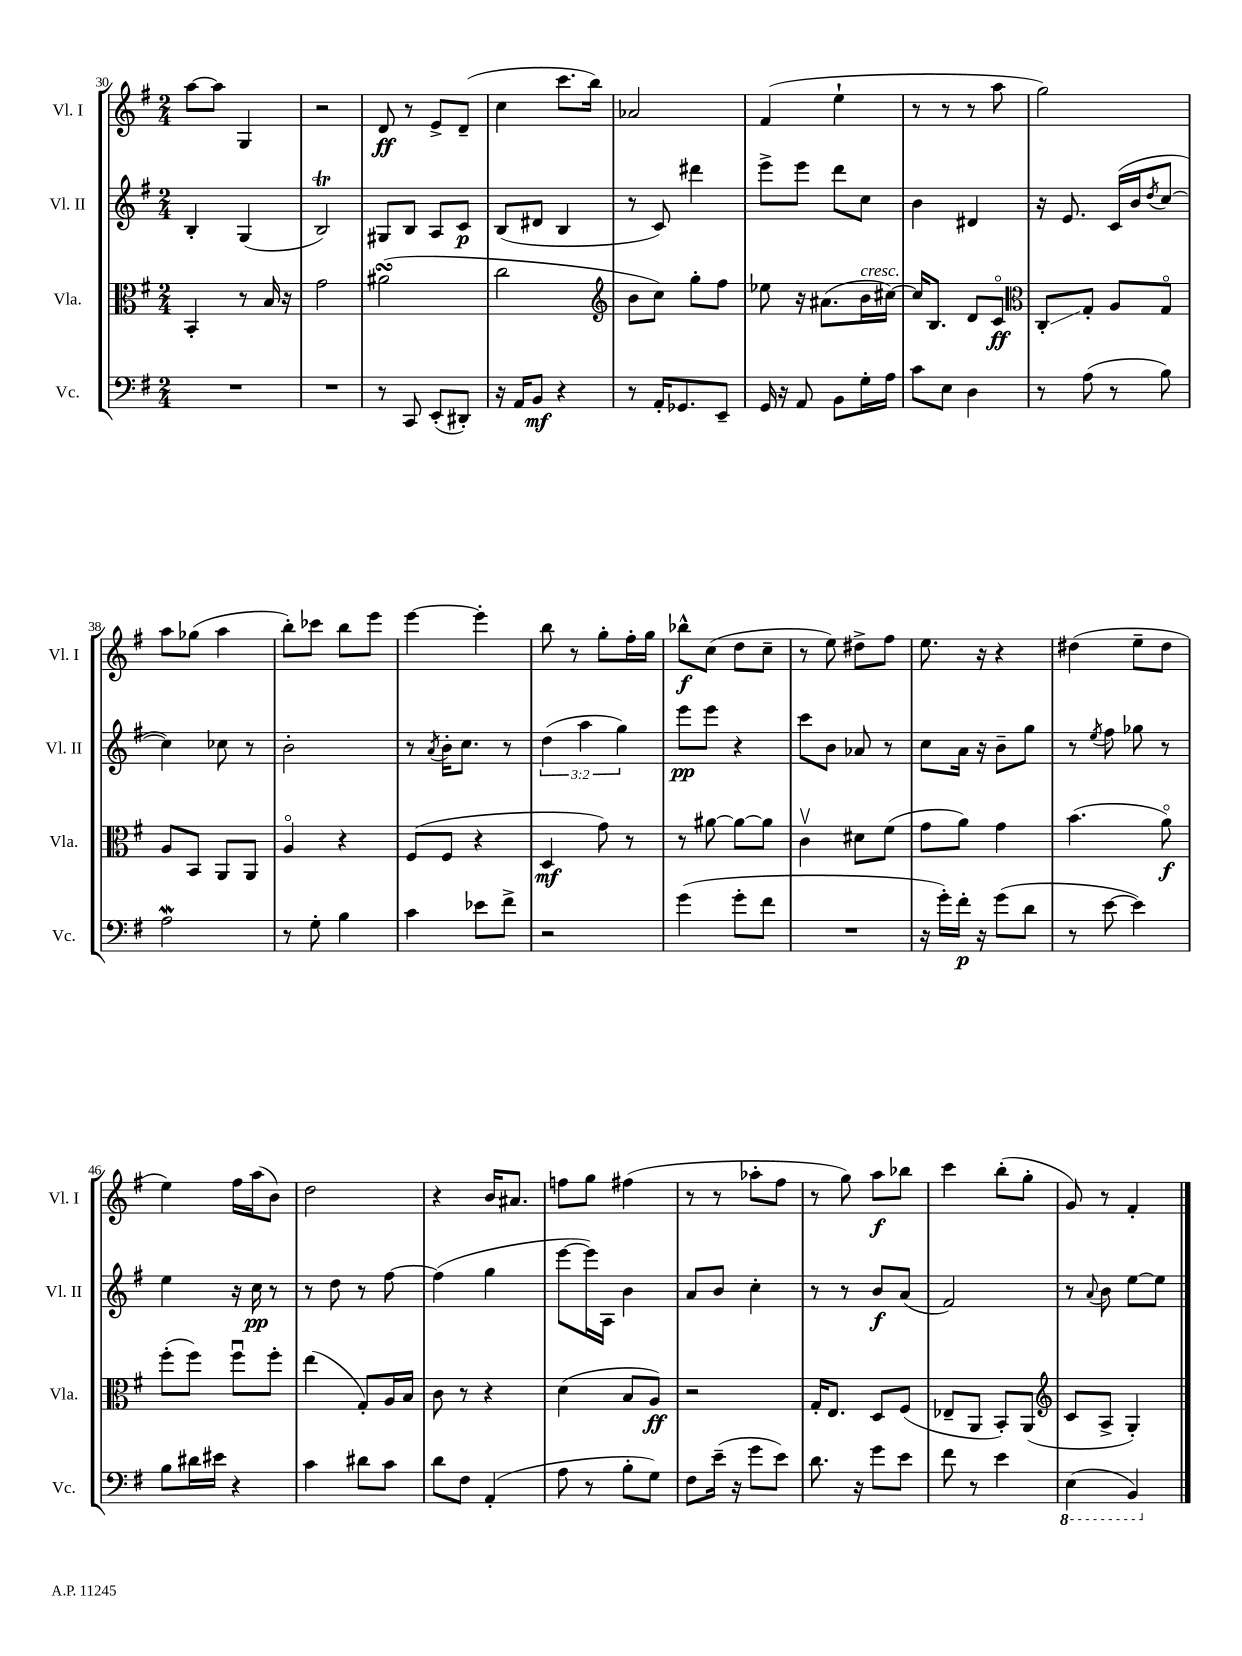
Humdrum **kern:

**kern	**kern	**kern	**kern
*staff4	*staff3	*staff2	*staff1
*clefF4	*clefC3	*clefG2	*clefG2
*k[f#]	*k[f#]	*k[f#]	*k[f#]
*M2/4	*M2/4	*M2/4	*M2/4
2r	4BB'	4B'	[8aa
.	.	.	8aa]
.	8r	(4G	4G
.	16B	.	.
.	16r	.	.
=	=	=	=
2r	2g	2B)	2r
=	=	=	=
8r	(2a#	8G#	8d
8CC	.	8B	8r
(8EE'	.	8A	8e^
8DD#')	.	8c	(8d~
=	=	=	=
16r	2cc	(8B	4cc
16AA	.	.	.
8BB	.	8d#	.
4r	.	4B	8.ccc
.	.	.	16bb)
=	=	=	=
*	*clefG2	*	*
8r	8b	8r	2a-
16AA'	8cc)	8c)	.
8.GG-	.	.	.
.	8gg'	4ddd#	.
8EE~	8ff#	.	.
=	=	=	=
16GG	8ee-	8eee^	(4f#
16r	.	.	.
8AA	16r	8eee	.
.	(8.a#	.	.
8BB	.	8ddd	4ee`
16G'	16b	8cc	.
16A	[16cc#)	.	.
=	=	=	=
8c	16cc#]	4b	8r
.	8.B	.	.
8E	.	.	8r
4D	8d	4d#	8r
.	8co	.	8aa
=	=	=	=
*	*clefC3	*	*
8r	8C'	16r	2gg)
.	.	8.e	.
(8A	8G'	.	.
8r	8A	(16c	.
.	.	16b	.
.	.	8qdd	.
8B)	8Go	[8cc	.
=	=	=	=
2A	8A	4cc])	8aa
.	8BB	.	(8gg-
.	8AA	8cc-	4aa
.	8AA	8r	.
=	=	=	=
8r	4Ao	2b'	8bb')
8G'	.	.	8ccc-
4B	4r	.	8bb
.	.	.	8eee
=	=	=	=
4c	(8F#	8r	[4eee
.	.	8qa	.
.	8F#	16b'	.
.	.	8.cc	.
8e-	4r	.	4eee']
8f#^	.	8r	.
=	=	=	=
2r	4D	(6dd	8bb
.	.	.	8r
.	.	6aa	.
.	8g)	.	8gg'
.	.	6gg)	.
.	8r	.	16ff#'
.	.	.	16gg
=	=	=	=
(4g	8r	8eee	8bb-^^
.	[8a#	8eee	(8cc
8g'	8a#_	4r	8dd
8f#	8a#]	.	8cc~
=	=	=	=
2r	4cv	8ccc	8r
.	.	8b	8ee)
.	8d#	8a-	8dd#^
.	(8f#	8r	8ff#
=	=	=	=
16r	8g	8cc	8.ee
16g')	.	.	.
16f#'	8a)	16a	.
16r	.	16r	16r
(8g	4g	8b~	4r
8d	.	8gg	.
=	=	=	=
8r	(4.b	8r	(4dd#
.	.	8qee	.
[8e	.	8ff#	.
4e])	.	8gg-	8ee~
.	8ao)	8r	8dd#
=	=	=	=
8B	(8ff#'	4ee	4ee)
16d#	8ff#)	.	.
16e#	.	.	.
4r	8ff#u	16r	16ff#
.	.	16cc	(16aa
.	8ff#'	8r	8b)
=	=	=	=
4c	(4ee	8r	2dd
.	.	8dd	.
8d#	8G')	8r	.
8c	16A	[8ff#	.
.	16B	.	.
=	=	=	=
8d	8c	(4ff#]	4r
8F#	8r	.	.
(4AA'	4r	4gg	16b
.	.	.	8.a#
=	=	=	=
8A	(4d	[8eee	8ff
8r	.	16eee])	8gg
.	.	16A	.
8B'	8B	4b	(4ff#
8G)	8A)	.	.
=	=	=	=
8F#	2r	8a	8r
(16e~	.	8b	8r
16r	.	.	.
8g	.	4cc'	8aa-'
8e)	.	.	8ff#
=	=	=	=
8.d	16G'	8r	8r
.	8.E	.	.
.	.	8r	8gg)
16r	.	.	.
8g	8D	8b	8aa
8e	(8F#	(8a	8bb-
=	=	=	=
8f#	8E-~	2f#)	4ccc
8r	8AA	.	.
4e	8BB')	.	(8bb'
.	(8AA	.	8gg'
=	=	=	=
*	*clefG2	*	*
(4EE	8c	8r	8g)
.	.	8qqa	.
.	8A^	8b	8r
4BBB)	4G')	[8ee	4f#'
.	.	8ee]	.
==	==	==	==
*-	*-	*-	*-
